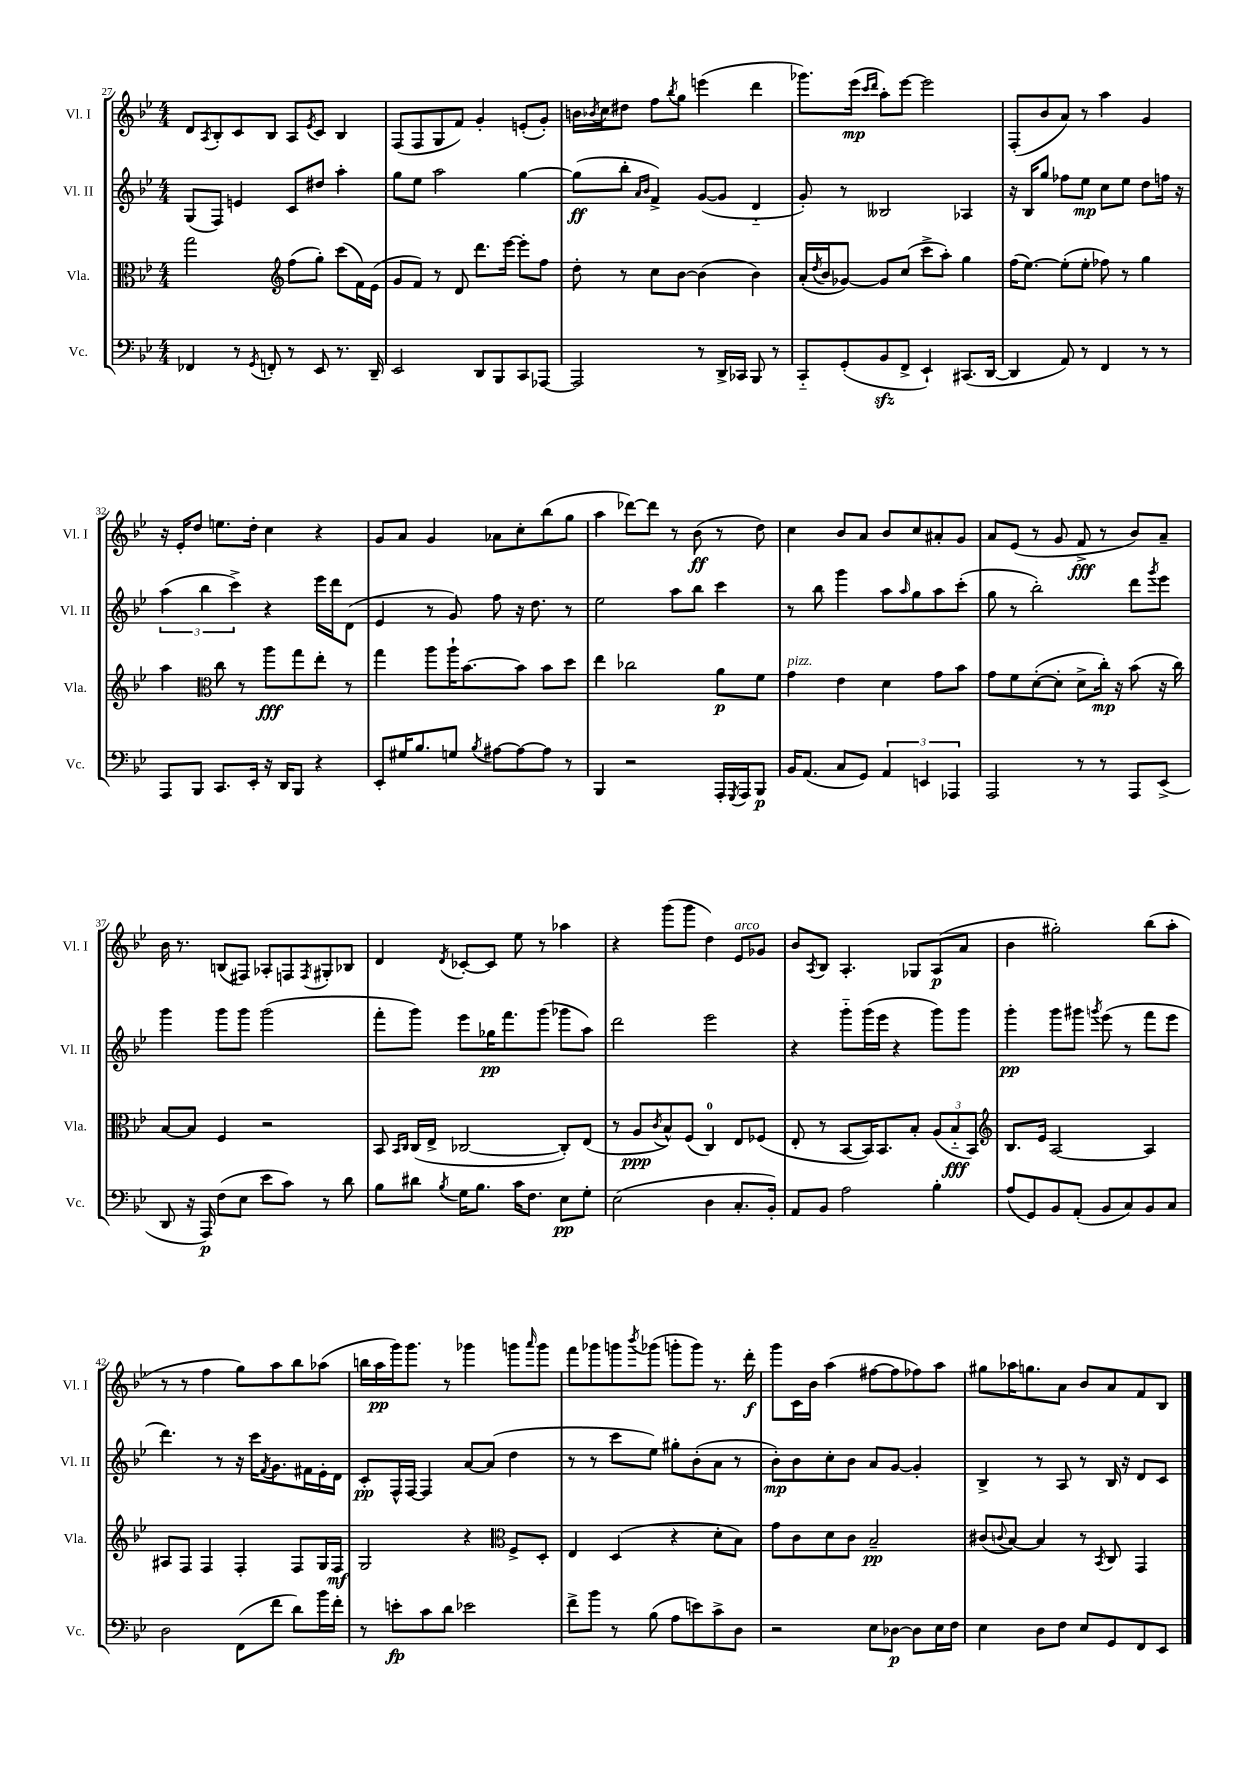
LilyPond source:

<<
\new StaffGroup <<
\new Staff = "s0" \with { instrumentName = "Vl. I" shortInstrumentName = "Vl. I" } {
    \clef treble \key bes \major \numericTimeSignature \time 4/4
    d'8 \acciaccatura { a8 } bes8-. c'8 bes8 a8 \acciaccatura { ees'8 } c'8 bes4 |
    f8( f8 g8 f'8) g'4-. e'8-.( g'8-.) |
    b'16 \acciaccatura { bes'8 } c''16 dis''8 f''8 \acciaccatura { bes''8 } g''8 e'''4( d'''4 |
    ges'''8.) ees'''16\mp( \grace { c'''16 d'''16 } a''8-.) ees'''8~ ees'''2 |
    f8-.( bes'8 a'8) r8 a''4 g'4 |
    r16 ees'16-. d''8 e''8. d''16-. c''4 r4 |
    g'8 a'8 g'4 aes'8 c''8-. bes''8( g''8 |
    a''4 des'''8~) des'''8 r8 bes'8\ff( r8 d''8) |
    c''4 bes'8 a'8 bes'8 c''8 ais'8-. g'8 |
    a'8 ees'8( r8 g'8 f'8->\fff r8 bes'8) a'8-- |
    bes'16 r8. b8( fis8) aes8-. f8 \acciaccatura { f8 } gis8-. bes8 |
    d'4 \acciaccatura { d'8 } ces'8~-. ces'8 ees''8 r8 aes''4 |
    r4 g'''8( g'''8 d''4) ees'8^\markup { \italic "arco" } ges'8 |
    bes'8 \acciaccatura { a8 } bes8 a4.-. ges8 a8\p( a'8 |
    bes'4 gis''2-.) bes''8( a''8-. |
    r8 r8 f''4 g''8) a''8 bes''8 aes''8( |
    b''16 a''16\pp g'''16) g'''8. r8 ges'''4 g'''8 \grace { a'''16 } g'''8 |
    f'''8 ges'''8 g'''8 \acciaccatura { bes'''8 } ges'''8( g'''8-. g'''8) r8. d'''16-.\f |
    g'''8 c'16 bes'16 a''4( fis''8~ fis''8 fes''8) a''8 |
    gis''8 aes''16 g''8. a'8 bes'8 a'8 f'8 bes8 \bar "|." |
}
\new Staff = "s1" \with { instrumentName = "Vl. II" shortInstrumentName = "Vl. II" } {
    \clef treble \key bes \major \numericTimeSignature \time 4/4
    g8( f8) e'4 c'8 dis''8 a''4-. |
    g''8 ees''8 a''2 g''4~ |
    g''8\ff( bes''8-. \grace { a'16 bes'16 } f'4->) g'8~( g'8 d'4-_ |
    g'8-.) r8 beses2 aes4 |
    r16 bes16 g''8 fes''8 ees''8\mp c''8 ees''8 d''8 f''16 r16 |
    \tuplet 3/2 { a''4( bes''4 c'''4->) } r4 ees'''16 d'''16 d'8( |
    ees'4 r8 g'8) f''8 r16 d''8. r8 |
    ees''2 a''8 bes''8 c'''4 |
    r8 bes''8 g'''4 a''8 \grace { a''16 } g''8 a''8 c'''8-.( |
    g''8 r8 bes''2-.) d'''8 \acciaccatura { g'''8 } ees'''8 |
    g'''4 g'''8 g'''8 g'''2( |
    f'''8-. g'''8) ees'''8 ges''16\pp f'''8. g'''8( ges'''8 a''8) |
    d'''2 ees'''2 |
    r4 g'''8-_ g'''16( ees'''16 r4 g'''8) g'''8 |
    g'''4-.\pp g'''8 gis'''8 \acciaccatura { g'''8 } ees'''8( r8 f'''8 ees'''8 |
    d'''4.) r8 r16 c'''16 \acciaccatura { f'8 } g'8. fis'16 ees'16-. d'16 |
    c'8-.\pp f16-^ f16~ f4 a'8~ a'8( d''4 |
    r8 r8 c'''8 ees''8) gis''8-. bes'8-.( a'8 r8 |
    bes'8-.\mp) bes'8 c''8-. bes'8 a'8 g'8~ g'4-. |
    bes4-> r8 a8 r8 bes16 r16 d'8 c'8 \bar "|." |
}
\new Staff = "s2" \with { instrumentName = "Vla." shortInstrumentName = "Vla." } {
    \clef alto \key bes \major \numericTimeSignature \time 4/4
    g''2 \clef treble f''8( g''8-.) c'''8( f'16) ees'16( |
    g'8 f'8) r8 d'8 d'''8. ees'''16~ ees'''8-. f''8 |
    d''8-. r8 c''8 bes'8~ bes'4( bes'4) |
    a'16-.( \acciaccatura { d''8 } bes'16 ges'8~) ges'8 c''8( c'''8-> a''8-.) g''4 |
    f''16( ees''8.~) ees''8-.( ees''8-. fes''8) r8 g''4 |
    a''4 \clef alto c''8 r8 a''8\fff g''8 ees''8-. r8 |
    g''4 a''8 a''16-! bes'8.~ bes'8 bes'8 d''8 |
    ees''4 ces''2 a'8\p f'8 |
    g'4^\markup { \italic "pizz." } ees'4 d'4 g'8 bes'8 |
    g'8 f'8 d'8~-.( d'8-. d'8-> c''16-.\mp) r16 bes'8( r16 c''16) |
    bes8~ bes8 f4 r2 |
    bes,8 \grace { bes,16 c16 } c16( ees16-> ces2~ ces8-.) ees8( |
    r8 a8\ppp \acciaccatura { c'8 } bes8-^) f8( c4-0) ees8 fes8( |
    ees8-. r8 bes,8~ bes,16) bes,8. bes8-. \tuplet 3/2 { a8( bes8-_\fff bes,8) } |
    \clef treble bes8. ees'16 a2~ a4 |
    ais8 f8 f4 f4-. f8 g16 f16\mf |
    g2 r4 \clef alto f8-> d8-. |
    ees4 d4( r4 d'8-. bes8) |
    g'8 c'8 d'8 c'8 bes2--\pp |
    cis'8( \appoggiatura { c'8 } bes8~) bes4 r8 \acciaccatura { bes,8 } c8 g,4 \bar "|." |
}
\new Staff = "s3" \with { instrumentName = "Vc." shortInstrumentName = "Vc." } {
    \clef bass \key bes \major \numericTimeSignature \time 4/4
    fes,4 r8 \acciaccatura { g,8 } f,8-. r8 ees,8 r8. d,16-- |
    ees,2 d,8 bes,,8 c,8 aes,,8~ |
    aes,,2 r8 d,16-> ces,16 bes,,8 r8 |
    c,8-_ g,8-.( bes,8\sfz f,8-> ees,4-!) cis,8.( d,16~ |
    d,4 a,8) r8 f,4 r8 r8 |
    a,,8 bes,,8 c,8. ees,16-. r16 d,16 bes,,8 r4 |
    ees,8-. gis16 bes8. g8 \acciaccatura { bes8 } ais8~ ais8~ ais8 r8 |
    bes,,4 r2 a,,16-. \acciaccatura { g,,8 } a,,16 bes,,8\p |
    bes,16 a,8.( c8 g,8) \tuplet 3/2 { a,4 e,4 aes,,4 } |
    a,,2 r8 r8 a,,8 ees,8->( |
    d,8 r16 a,,16\p) f8( ees8 ees'8 c'8) r8 d'8 |
    bes8 dis'8 \acciaccatura { bes8 } g16 bes8. c'16 f8. ees8\pp g8-. |
    ees2( d4 c8.-. bes,16-.) |
    a,8 bes,8 a2 bes4-. |
    a8( g,8) bes,8 a,8-.( bes,8 c8) bes,8 c8 |
    d2 f,8( f'8 d'8) bes'16 f'16-. |
    r8 e'8-.\fp c'8 d'8 ees'2 |
    f'8-> bes'8 r8 bes8( a8 e'8) c'8-> d8 |
    r2 ees8 des8~\p des8 ees16 f16 |
    ees4 d8 f8 ees8 g,8 f,8 ees,8 \bar "|." |
}
>>
>>
\layout { \context { \Score currentBarNumber = #27 } }
